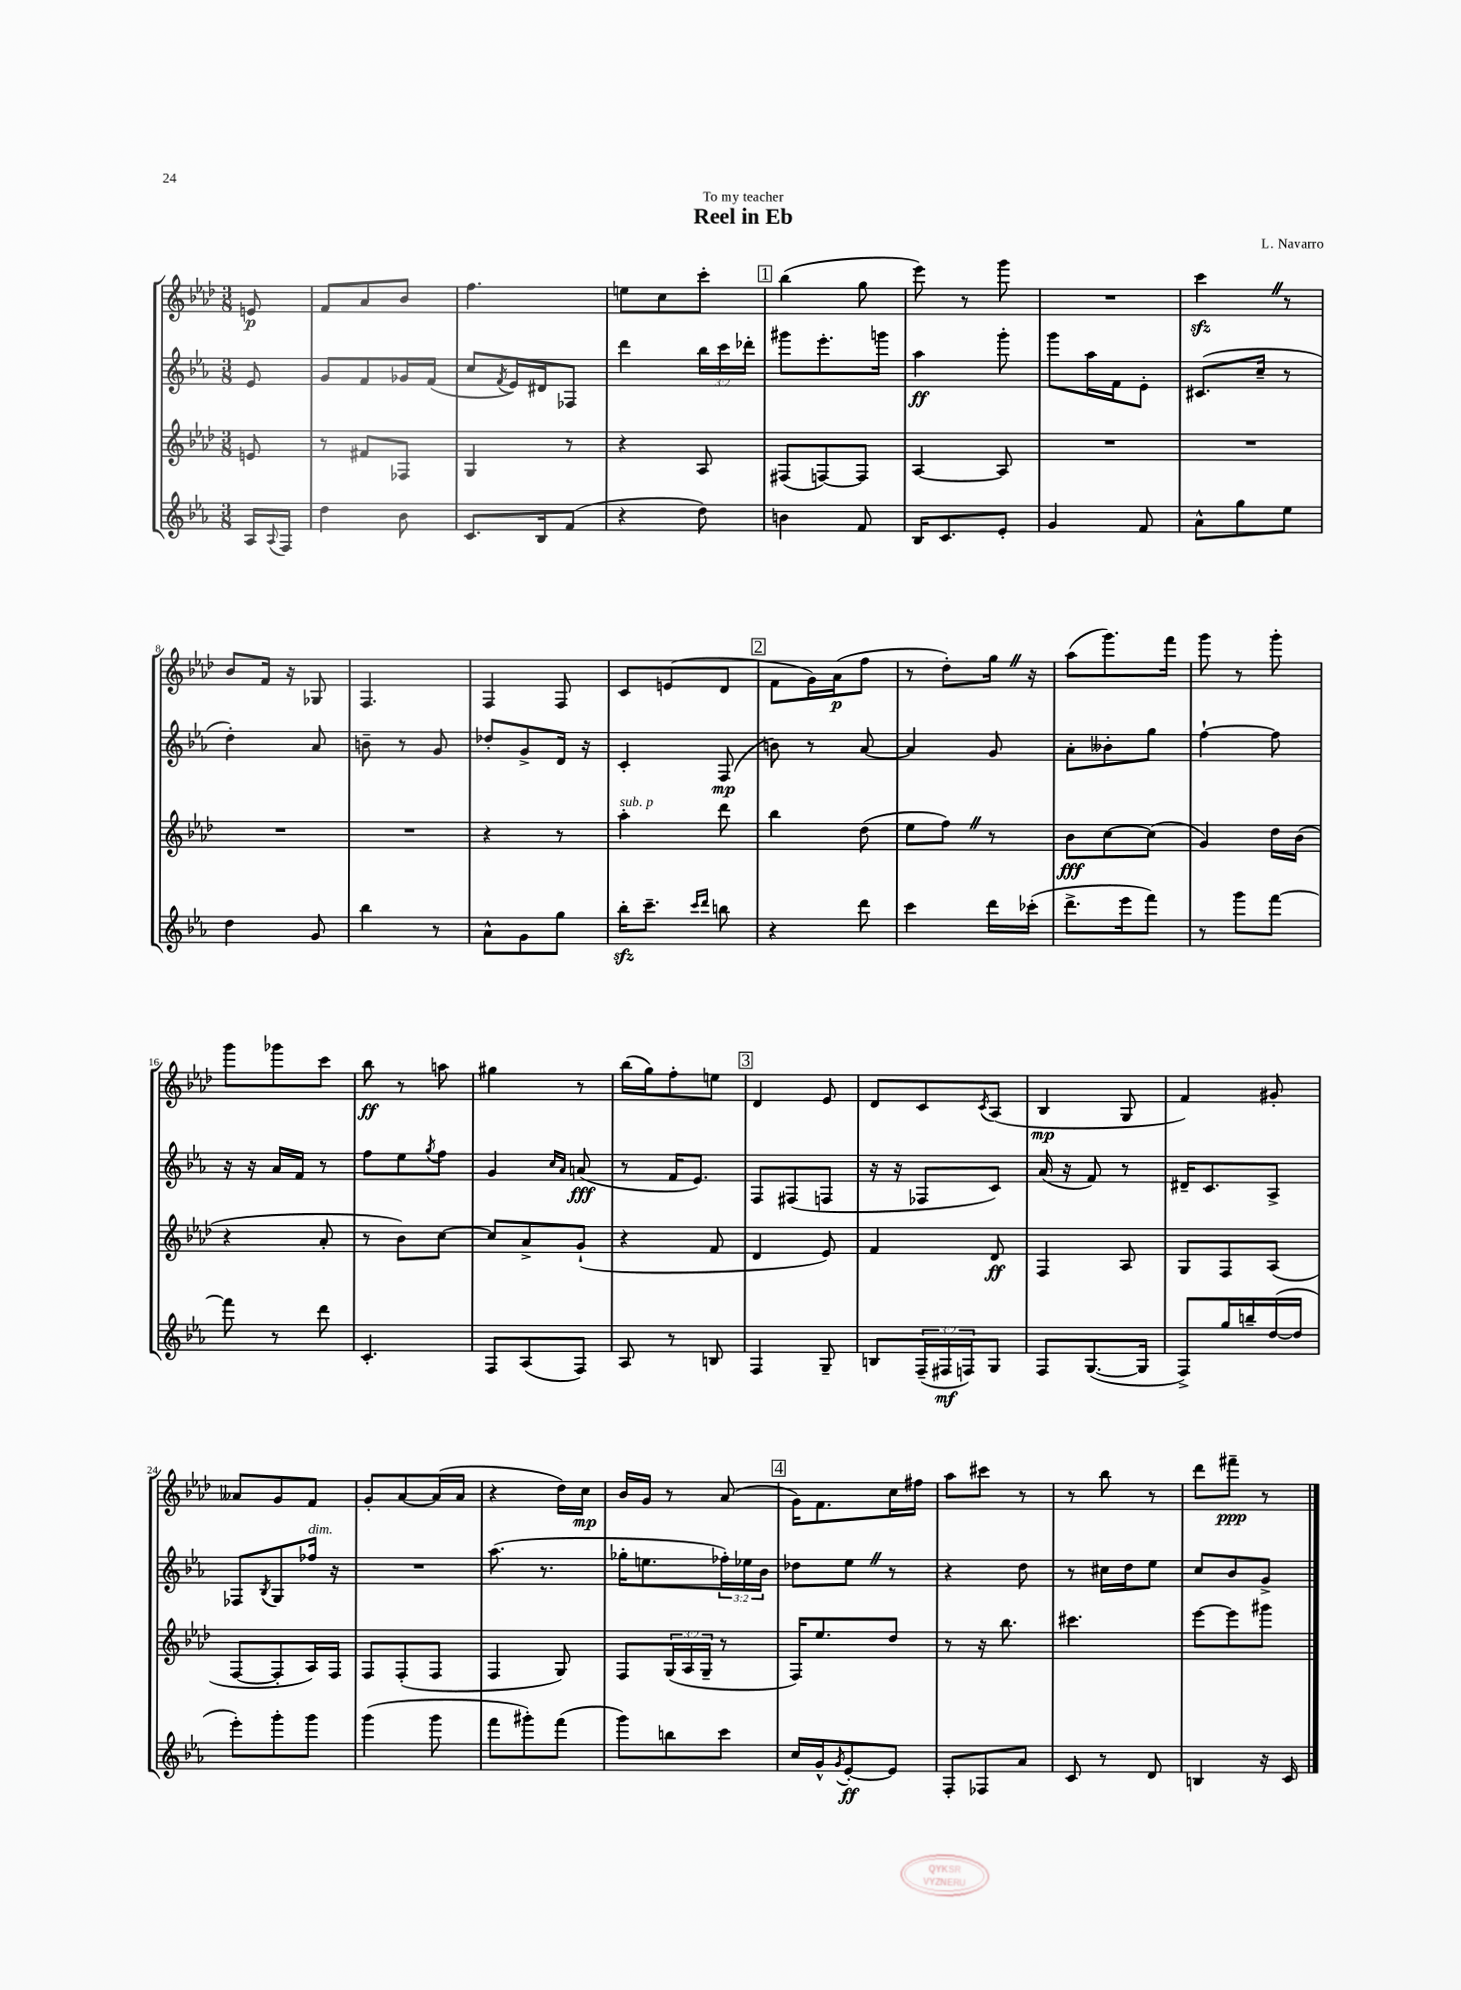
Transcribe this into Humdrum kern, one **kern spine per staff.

**kern	**kern	**kern	**kern
*staff4	*staff3	*staff2	*staff1
*clefG2	*clefG2	*clefG2	*clefG2
*k[b-e-a-]	*k[b-e-a-d-]	*k[b-e-a-]	*k[b-e-a-d-]
*M3/8	*M3/8	*M3/8	*M3/8
16A-	8e	8e-	8e
8qqA-	.	.	.
16F	.	.	.
=	=	=	=
4dd	8r	8g	8f
.	8f#	8f	8a-
8b-	8F-	16g-	8b-
.	.	(16f	.
=	=	=	=
8.c	4G	8cc	4.ff
.	.	8qf	.
.	.	16e-)	.
16B-	.	16d#	.
(8f	8r	8F-	.
=	=	=	=
4r	4r	4ddd	8ee
.	.	.	8cc
8dd)	8A-	24bb-	8ccc'
.	.	24ccc	.
.	.	24ddd-'	.
=	=	=	=
4b	(8F#	8ggg#	(4bb-
.	[8F)	8.eee-'	.
8f	8F]	.	8gg
.	.	16ggg	.
=	=	=	=
16B-	[4A-	4aa-	8eee-)
8.c	.	.	.
.	.	.	8r
8e-'	8A-]	8ggg'	8ggg
=	=	=	=
4g	4.r	8ggg	4.r
.	.	16aa-	.
.	.	16f	.
8f	.	8e-'	.
=	=	=	=
8a-^^	4.r	(8.c#	4ccc
8gg	.	.	.
.	.	16cc~	.
8ee-	.	8r	8r
=	=	=	=
4dd	4.r	4dd')	8b-
.	.	.	16f
.	.	.	16r
8g	.	8a-	8G-
=	=	=	=
4bb-	4.r	8b~	4.F
.	.	8r	.
8r	.	8g	.
=	=	=	=
8a-^^	4r	8dd-'	4F
8g	.	8g^	.
8gg	8r	16d	8F
.	.	16r	.
=	=	=	=
16bb-'	4aa-'	4c'	8c
8.ccc~	.	.	.
.	.	.	(8e
16qqccc	.	.	.
16qqddd	.	.	.
8bb	8ddd-	(8F	8d-
=	=	=	=
4r	4bb-	8b)	8f
.	.	8r	16g)
.	.	.	(16a-
8ddd	(8dd-	[8a-	8ff
=	=	=	=
4ccc	8ee-	4a-]	8r
.	8ff)	.	8dd-')
16ddd	8r	8g	16gg
(16ccc-'	.	.	16r
=	=	=	=
8.ddd^	8b-	8a-'	(8aa-
.	[8cc	8b--'	8.ggg)
16eee-	.	.	.
8fff)	(8cc]	8gg	.
.	.	.	16fff
=	=	=	=
8r	4g)	[4ff`	8ggg
8ggg	.	.	8r
[8fff	16dd-	8ff]	8ggg'
.	(16b-	.	.
=	=	=	=
8fff]	4r	16r	8ggg
.	.	16r	.
8r	.	16a-	8ggg-
.	.	16f	.
8ddd	8a-'	8r	8ccc
=	=	=	=
4.c'	8r	8ff	8bb-
.	8b-)	8ee-	8r
.	.	8qgg	.
.	[8cc	8ff	8aa
=	=	=	=
8F	8cc]	4g	4gg#
(8A-	8a-^	.	.
.	.	16qqcc	.
.	.	16qqa-	.
8F)	(8g`	(8a	8r
=	=	=	=
8A-	4r	8r	(16bb-
.	.	.	16gg)
8r	.	16f	8ff'
.	.	8.e-)	.
8B	8f	.	8ee
=	=	=	=
4F	4d-	8F	4d-
.	.	(8F#	.
8G~	8e-)	8F	8e-
=	=	=	=
8B	4f	16r	8d-
.	.	16r	.
(24F~	.	8F-	8c
24F#	.	.	.
24F)	.	.	.
.	.	.	8qc
8G	8d-	8c)	(8A-
=	=	=	=
8F	4F	(16a-	4B-
.	.	16r	.
([8.G	.	8f)	.
.	8A-	8r	8G
16G]	.	.	.
=	=	=	=
8F^)	8G	16d#~	4f)
.	.	8.c	.
16gg	8F	.	.
16bb~	.	.	.
([16dd	(8A-	8A-^	8g#'
16dd]	.	.	.
=	=	=	=
8eee-')	[8F	8F-	8a--
.	.	8qB-	.
8ggg'	8F']	8G	8g
8ggg	16A-)	16ff-	8f
.	16F	16r	.
=	=	=	=
(4ggg	8F	4.r	8g'
.	(8F'	.	[8a-
8ggg	8F	.	(16a-]
.	.	.	16a-
=	=	=	=
8fff	4F	(8.aa-	4r
8ggg#')	.	.	.
.	.	8.r	.
(8fff	8G)	.	16dd-)
.	.	.	16cc
=	=	=	=
8ggg)	8F	16gg-'	16b-
.	.	8.ee	16g
8bb	(24G	.	8r
.	24A-	.	.
.	24G~	.	.
8ccc	8r	24ff-')	(8a-
.	.	24ee-	.
.	.	24b-	.
=	=	=	=
16cc	16F)	8dd-	16g)
16g^^	8.ee-	.	8.f
8qg	.	.	.
[8e-'	.	8ee-	.
8e-]	8dd-	8r	16cc
.	.	.	16ff#
=	=	=	=
8F'	8r	4r	8aa-
8F-	16r	.	8ccc#
.	8.bb-	.	.
8a-	.	8dd	8r
=	=	=	=
8c	4.ccc#	8r	8r
8r	.	16cc#	8bb-
.	.	16dd	.
8d	.	8ee-	8r
=	=	=	=
4B	[8eee-	8cc	8ddd-
.	8eee-]	8b-	8fff#~
16r	8ggg#	8g^	8r
16c	.	.	.
==	==	==	==
*-	*-	*-	*-
